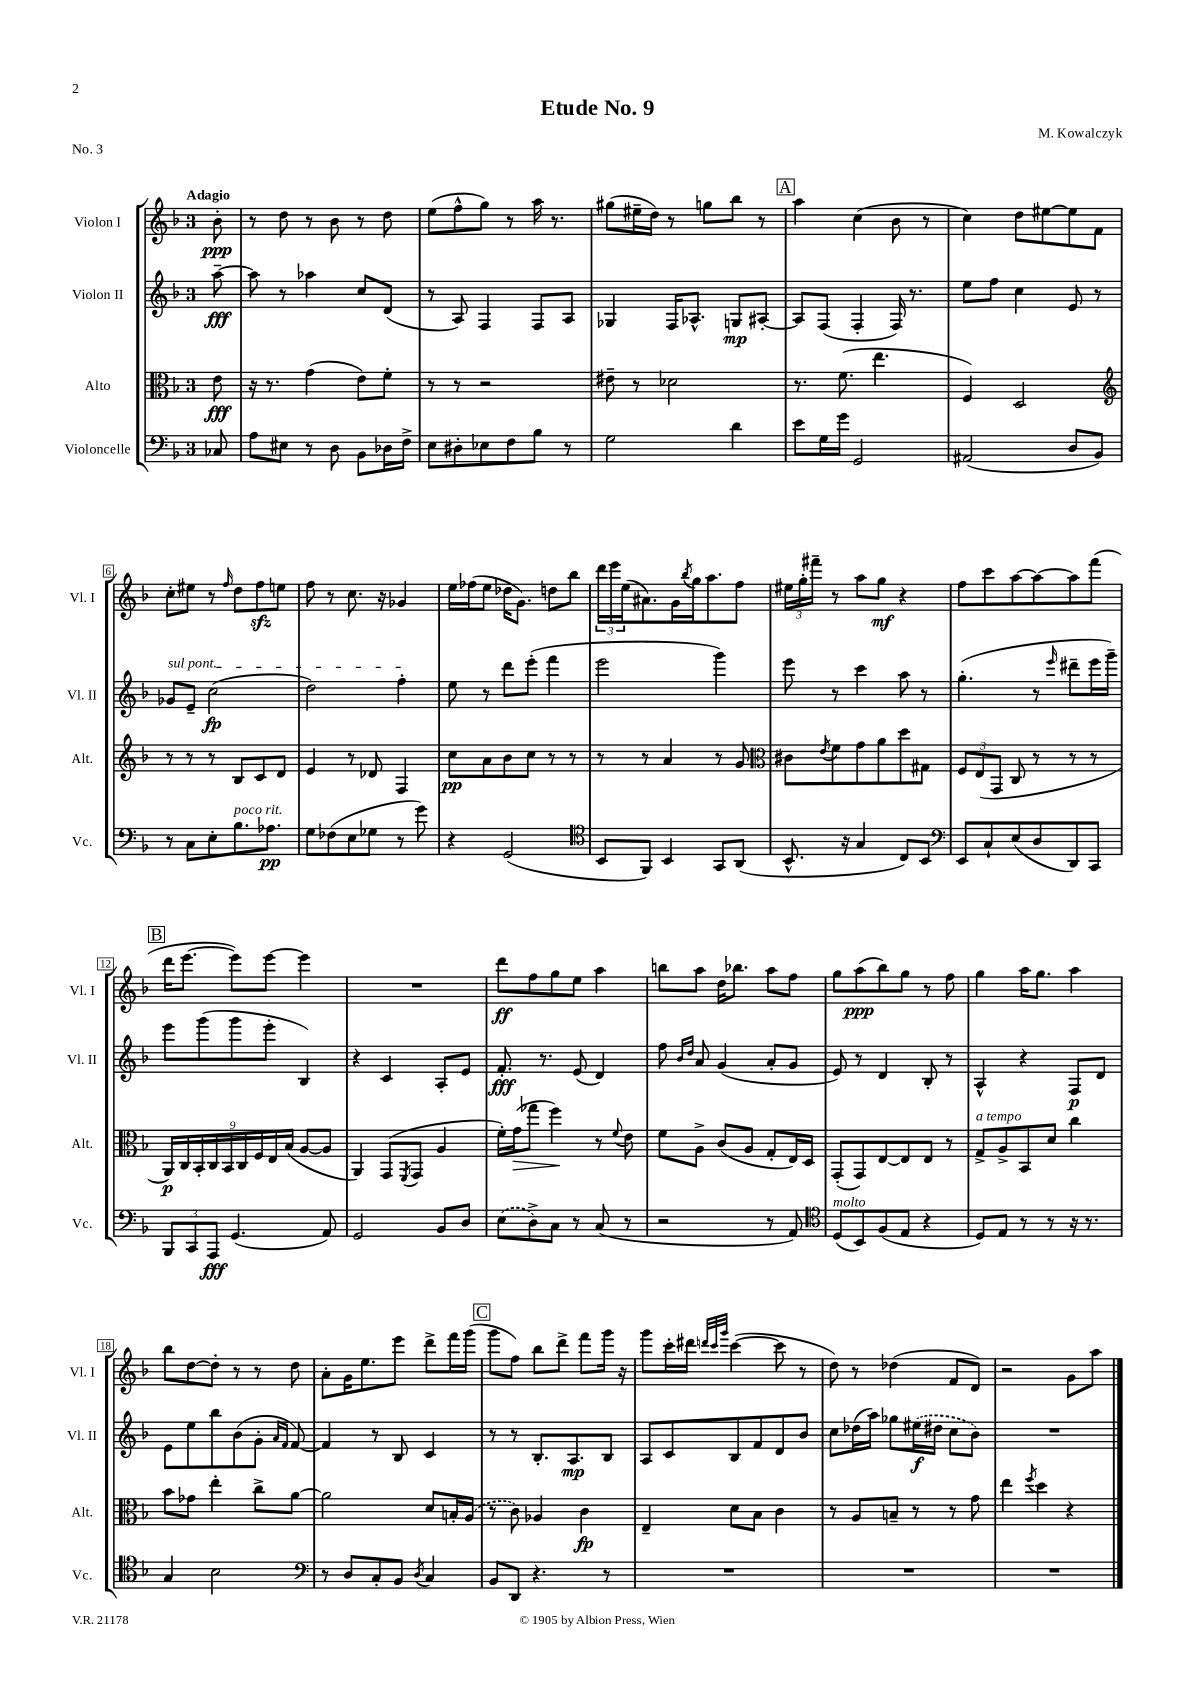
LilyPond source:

\header { title = "Etude No. 9" composer = "M. Kowalczyk" piece = "No. 3" }
<<
\new StaffGroup <<
\new Staff = "s0" \with { instrumentName = "Violon I" shortInstrumentName = "Vl. I" } {
    \clef treble \key f \major \once \override Staff.TimeSignature.style = #'single-digit \time 3/4 \partial 8 \tempo "Adagio"
    bes'8-.\ppp |
    r8 d''8 r8 bes'8 r8 d''8 |
    e''8( f''8-^ g''8) r8 a''16 r8. |
    gis''8( eis''16-- d''16) r8 g''8 bes''8 r8 |
    \mark \markup { \box "A" } a''4 c''4( bes'8 r8 |
    c''4) d''8 eis''8~ eis''8 f'8 |
    c''8-. eis''8 r8 \grace { f''16 } d''8 f''8\sfz e''8 |
    f''8 r8 c''8. r16 ges'4 |
    e''16 fes''16( e''8 des''16 g'8.) d''8 bes''8 |
    \tuplet 3/2 { d'''16 e'''16 e''16( } ais'8.) g'16 \acciaccatura { bes''8 } g''16 a''8. f''8 |
    \tuplet 3/2 { eis''16 g''16-. fis'''16-- } r8 a''8 g''8\mf r4 |
    f''8 c'''8 a''8~ a''8~ a''8 f'''8( |
    \mark \markup { \box "B" } d'''16 e'''8.~ e'''8) e'''8~ e'''4 |
    R2. |
    d'''8\ff f''8 g''8 e''8 a''4 |
    b''8 a''8 d''16 bes''8. a''8 f''8 |
    g''8 a''8\ppp( bes''8) g''8 r8 f''8 |
    g''4 a''16 g''8. a''4 |
    bes''8 d''8~ d''8-. r8 r8 d''8 |
    a'8-. g'16 e''8. e'''8 d'''8-> f'''16 g'''16( |
    \mark \markup { \box "C" } g'''8 f''8) bes''8 d'''8-> f'''8 g'''16 r16 |
    g'''8 c'''16-. dis'''16 \grace { d'''32 c'''32 g'''32 } c'''4~( c'''8 r8 |
    d''8) r8 des''4( f'8 d'8) |
    r2 g'8 a''8 \bar "|." |
}
\new Staff = "s1" \with { instrumentName = "Violon II" shortInstrumentName = "Vl. II" } {
    \clef treble \key f \major \once \override Staff.TimeSignature.style = #'single-digit \time 3/4 \partial 8
    a''8~--\fff |
    a''8 r8 aes''4 c''8 d'8( |
    r8 a8) f4 f8 a8 |
    ges4 f16 aes8.-^ g8\mp ais8~-. |
    \mark \markup { \box "A" } ais8 f8( f4-. f16) r8. |
    e''8 f''8 c''4 e'8 r8 |
    \once \override TextSpanner.bound-details.left.text = \markup { \italic "sul pont." } ges'8\startTextSpan e'8-- c''2\fp( |
    d''2) f''4-.\stopTextSpan |
    e''8 r8 d'''8 e'''8-.( f'''4 |
    e'''2 g'''4) |
    e'''8 r8 c'''4 a''8 r8 |
    g''4.-.( r8 \grace { e'''16 } dis'''8-- e'''16 g'''16--) |
    \mark \markup { \box "B" } e'''8 g'''8( g'''8 e'''8-. bes4) |
    r4 c'4 a8-. e'8 |
    f'8.-.\fff r8. e'8( d'4) |
    f''8 \grace { bes'16 d''16 } a'8 g'4( a'8-. g'8 |
    e'8) r8 d'4 bes8-. r8 |
    a4-^ r4 f8\p d'8 |
    e'8 e''8 bes''8 bes'8( g'8-. \grace { a'16 f'16 } f'8~) |
    f'4 r8 bes8 c'4 |
    \mark \markup { \box "C" } r8 r8 bes8.-. a8.\mp bes8 |
    a8 c'8 bes8 f'8 d'8 bes'8 |
    c''8 des''16( a''16) ges''8 \once \slurDashed eis''16\f( dis''16 c''8 bes'8) |
    R2. \bar "|." |
}
\new Staff = "s2" \with { instrumentName = "Alto" shortInstrumentName = "Alt." } {
    \clef alto \key f \major \once \override Staff.TimeSignature.style = #'single-digit \time 3/4 \partial 8
    e'8\fff |
    r16 r8. g'4( e'8) f'8-. |
    r8 r8 r2 |
    eis'8-- r8 des'2 |
    \mark \markup { \box "A" } r8. f'8.( e''4. |
    f4) d2 |
    \clef treble r8 r8 r8 bes8 c'8 d'8 |
    e'4 r8 des'8 f4 |
    c''8\pp a'8 bes'8 c''8 r8 r8 |
    r8 r8 a'4 r8 g'8 |
    \clef alto cis'8 \acciaccatura { e'8 } f'8 g'8 a'8 d''8 gis8 |
    \tuplet 3/2 { f8 e8( g,8 } c8 r8 r8 r8 |
    \mark \markup { \box "B" } \tuplet 9/8 { a,16\p) c16 bes,16-. c16 bes,16 c16 f16 e16 bes16( } a8~ a8 |
    a,4) g,8( \acciaccatura { f,8 } g,8 a4 |
    f'16-.) g'16\>( ges''8 f''4\!) r8 \appoggiatura { f'8 } e'8 |
    f'8 a8-> c'8( a8 g8-. e16) d16 |
    g,8-.( g,8) e8~ e8 e8 r8 |
    g8->^\markup { \italic "a tempo" } a8-> bes,8 d'8 c''4 |
    bes'8 ges'8 e''4-. c''8-> a'8~ |
    a'2 d'8 b16-. \once \slurDashed a16( |
    \mark \markup { \box "C" } r8 c'8) aes4 c'4\fp |
    e4-- d'8 bes8 c'4 |
    r8 a8 b8-- r8 r8 g'8 |
    e''4 \acciaccatura { f''8 } d''4 r4 \bar "|." |
}
\new Staff = "s3" \with { instrumentName = "Violoncelle" shortInstrumentName = "Vc." } {
    \clef bass \key f \major \once \override Staff.TimeSignature.style = #'single-digit \time 3/4 \partial 8
    ces8 |
    a8 eis8 r8 d8 bes,8 des16 f16-> |
    e8 dis8-. ees8 f8 bes8 r8 |
    g2 d'4 |
    \mark \markup { \box "A" } e'8 g16 g'16 g,2 |
    ais,2( d8 bes,8) |
    r8 c8 e8-. bes8.^\markup { \italic "poco rit." } aes8.\pp |
    g8 fes8( e8 ges8 r8 g'8) |
    r4 g,2( |
    \clef tenor bes,8 f,8) bes,4 g,8 a,8( |
    bes,8.-^ r16 g4 c8) bes,8 |
    \clef bass e,8 c8-! e8( d8 d,8) c,8 |
    \mark \markup { \box "B" } \tuplet 3/2 { bes,,8 c,8 a,,8\fff } g,4.( a,8) |
    g,2 bes,8 d8 |
    \once \slurDashed e8( d8->) c8 r8 c8( r8 |
    r2 r8 a,8) |
    \clef tenor d8^\markup { \italic "molto" }( bes,8) f8( e8 r4 |
    d8) e8 r8 r8 r16 r8. |
    g4 bes2 |
    \clef bass r8 d8 c8-. bes,8 \acciaccatura { d8 } c4 |
    \mark \markup { \box "C" } bes,8 d,8 r4. r8 |
    R2. |
    R2. |
    R2. \bar "|." |
}
>>
>>
\layout { \context { \Score \override BarNumber.stencil = #(make-stencil-boxer 0.1 0.3 ly:text-interface::print) } }
